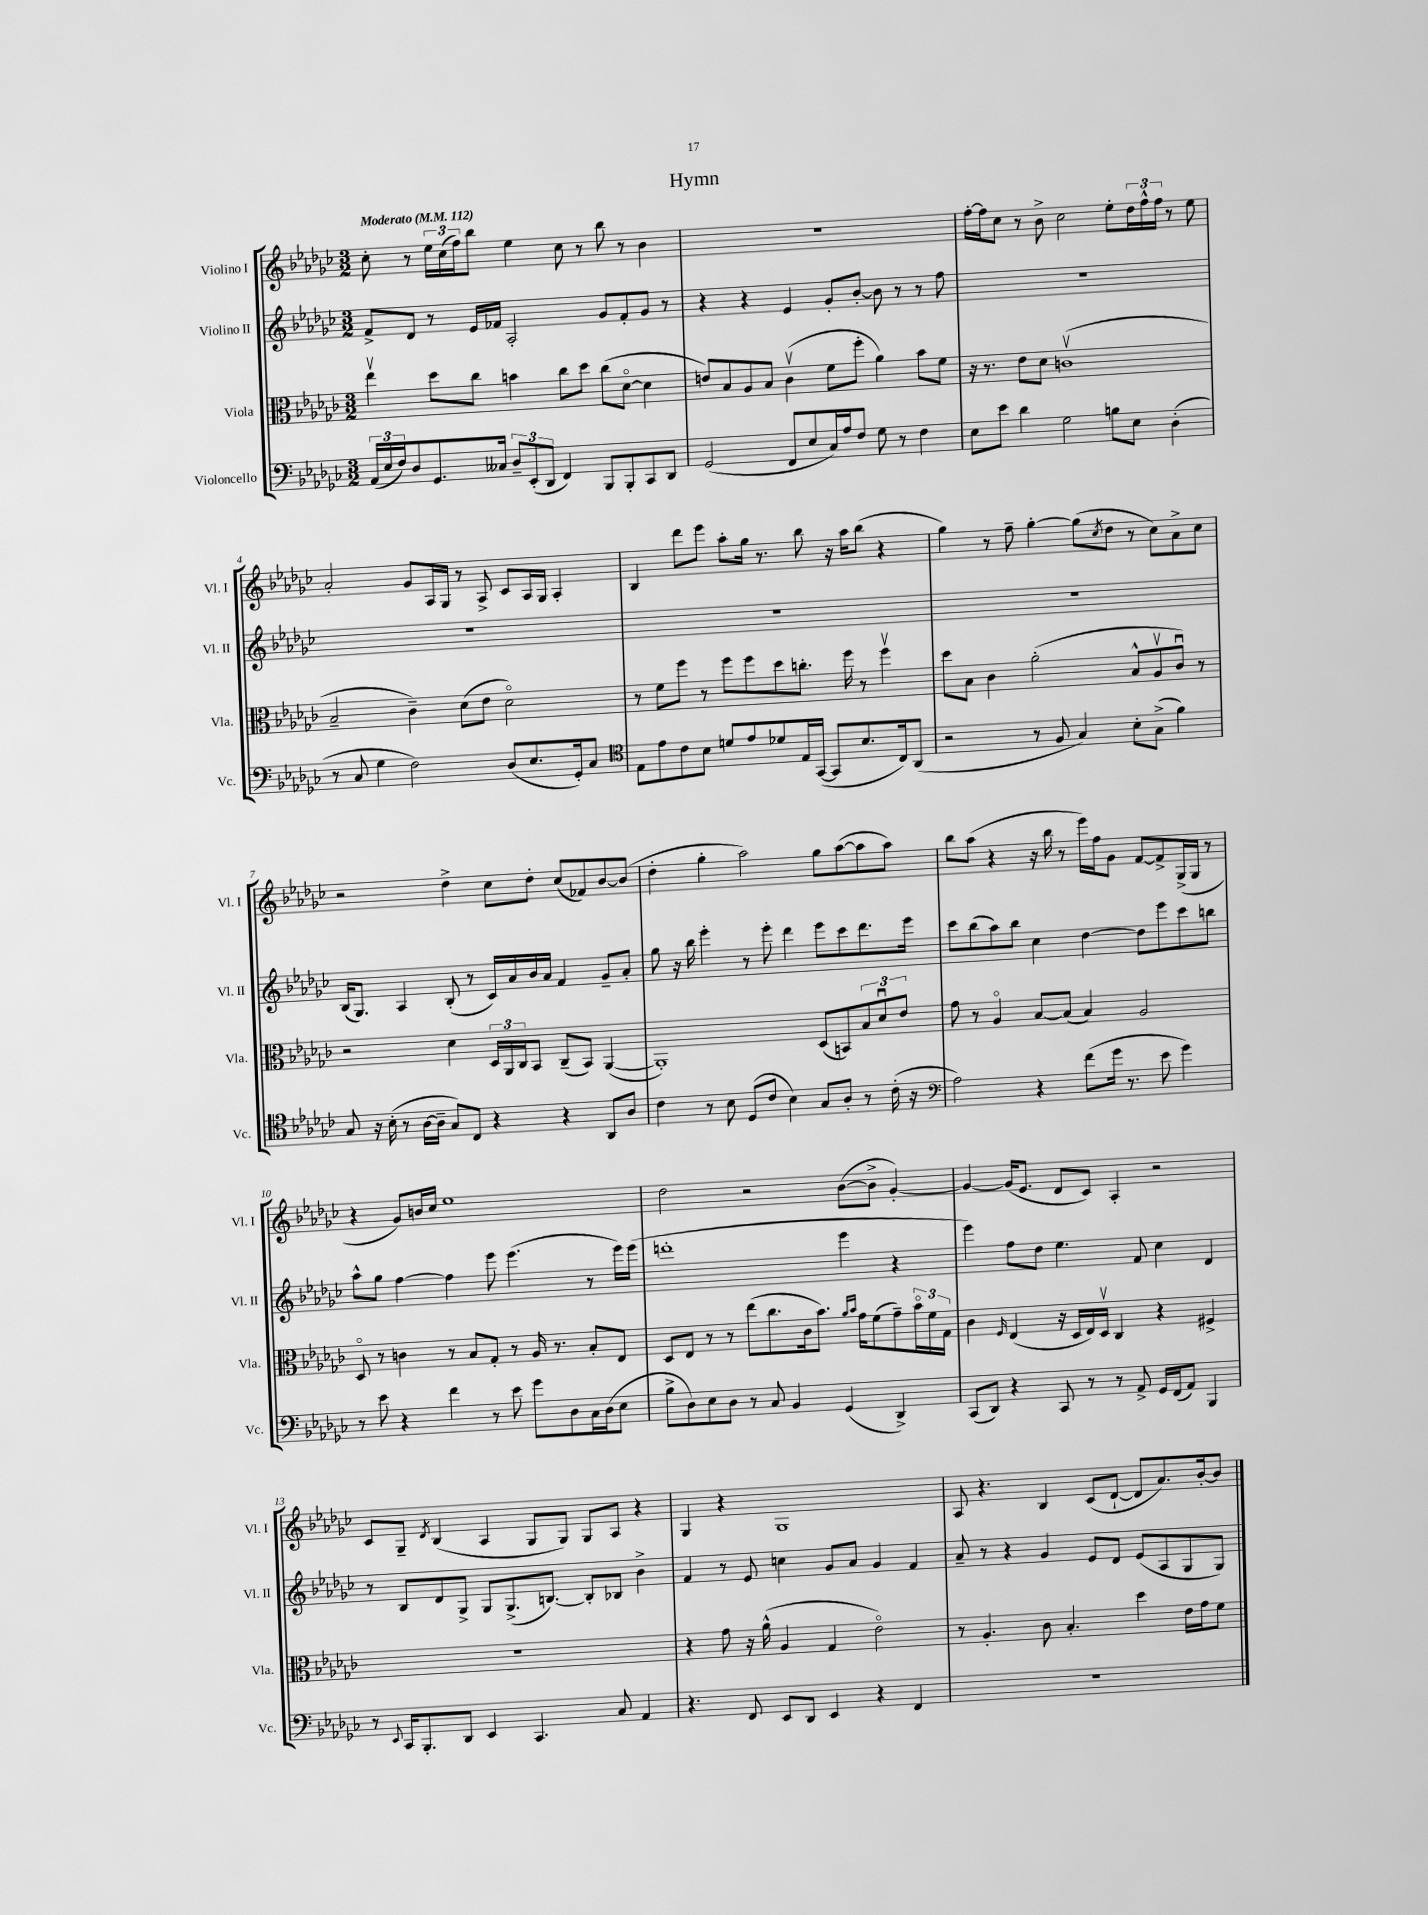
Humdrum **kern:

**kern	**kern	**kern	**kern
*staff4	*staff3	*staff2	*staff1
*clefF4	*clefC3	*clefG2	*clefG2
*k[b-e-a-d-g-c-]	*k[b-e-a-d-g-c-]	*k[b-e-a-d-g-c-]	*k[b-e-a-d-g-c-]
*M3/2	*M3/2	*M3/2	*M3/2
*MM112	*MM112	*MM112	*MM112
(24AA-	4ee-v	8f^	8cc-'
24E-	.	.	.
24F)	.	.	.
8D-	.	8d-	8r
8.GG-	8dd-	8r	24ee-
.	.	.	(24cc-
.	.	.	24ff)
.	8cc-	16e-	8bb-
16C--	.	16f-	.
12D-~	4b	2A-'	4ee-
(12EE-'	.	.	.
12DD-	.	.	.
4FF)	8cc-	.	8cc-
.	8dd-	.	8r
8BBB-	(8cc-	8g-	8bb-
8BBB-'	[8d-o	8f-'	8r
8CC-	4d-]	8g-	4b-
8DD-	.	8r	.
=	=	=	=
(2GG-	8e)	4r	1.r
.	8B-	.	.
.	8A-	4r	.
.	8B-	.	.
8FF	(4c-v	4e-	.
8E-	.	.	.
16C-)	8f	8g-'	.
16A-	.	.	.
8F	8ff'	[8b-'	.
8G-	4a-)	8b-]	.
8r	.	8r	.
4F	8b-	8r	.
.	8f	8ff	.
=	=	=	=
8E-	16r	1.r	[16ff'
.	8.r	.	16ff]
8e-	.	.	8cc-
4d-	8e-	.	8r
.	8d-	.	8b-^
2G-	(1cv	.	2cc-
8B	.	.	8ee-'
8E-	.	.	24dd-
.	.	.	24ff^^
.	.	.	24ff
(4D-'	.	.	8r
.	.	.	8ee-
=	=	=	=
8r	2B-~	1.r	2a-'
8C-	.	.	.
4G-	.	.	.
2F)	4c-~)	.	8g-
.	.	.	16A-
.	.	.	16G-
.	(8d-	.	8r
.	8e-	.	8A-^
(8D-	2d-o)	.	8c-
8.E-	.	.	16A-
.	.	.	16G-
.	.	.	4A-'
16GG-')	.	.	.
8C-	.	.	.
=	=	=	=
*clefC4	*	*	*
8E-	8r	1.r	4B-
8e-	8f	.	.
8c-	8ff	.	8ddd-
8B-	8r	.	8eee-
8d	8ff	.	8aa-'
8e-	8ff	.	16gg-
.	.	.	8.r
8d-	8dd-	.	.
16E-	8.cc'	.	8bb-
([16GG-	.	.	.
8GG-]	.	.	16r
.	16ff	.	16aa-
8.B-	8r	.	(8bb-
.	4ffv	.	4r
16C-)	.	.	.
(8AA-	.	.	.
=	=	=	=
2r	8dd-	1.r	4gg-)
.	8B-	.	.
.	4c-	.	8r
.	.	.	8ff~
8r	(2a-'	.	[4gg-'
8F	.	.	.
4G-)	.	.	(8gg-]
.	.	.	8qcc-
.	.	.	8dd-
8B-'	8B-^^	.	8r
(8G-^	8A-v	.	8cc-)
4f)	8c-u)	.	8a-^
.	8r	.	8cc-
=	=	=	=
8G-	2r	(16B-	2r
.	.	8.G-)	.
16r	.	.	.
(16B-'	.	.	.
8r	.	4A-	.
[16A-	.	.	.
16A-~]	.	.	.
8G-)	4d-	(8B-'	4dd-^
8C-	.	8r	.
4r	24D-	16c-)	8cc-
.	24AA-	.	.
.	.	16a-	.
.	24C-	.	.
.	8BB-	16b-	8dd-'
.	.	16a-	.
4r	(8C-~	4f	(8cc-
.	8BB-)	.	8f-)
8AA-	([4AA-	8g-~	[8b-
8A-	.	8a-'	(8b-]
=	=	=	=
4c-	1AA-'])	8gg-	4dd-'
.	.	16r	.
.	.	16bb-	.
8r	.	4eee-'	4gg-'
8B-	.	.	.
(8D-	.	8r	2aa-)
8c-	.	8eee-'	.
4B-)	.	4ddd-	.
8G-	(8D-	8eee-	8gg-
8A-'	8BB)	8ccc-	([8aa-
8r	12B-	8.ddd-	8aa-]
.	12d-u	.	.
(16c-'	.	.	8aa-)
.	12e-	.	.
16r	.	16eee-	.
=	=	=	=
*clefF4	*	*	*
2A-)	8g-	8ccc-	8bb-
.	8r	(8bb-	(8aa-
.	4A-o	8aa-)	4r
.	.	8bb-	.
4r	[8B-	4cc-	16r
.	.	.	16bb-
.	(8B-]	.	8r
(8f	4B-)	[4dd-	16eee-)
.	.	.	16ff
16g-	.	.	8g-
8.r	.	.	.
.	2A-	8dd-]	[8f
8e-	.	8eee-	8f^]
4g-)	.	8ccc-	(16G-^
.	.	.	16G-
.	.	8bb	8r
=	=	=	=
8r	8D-o	8aa-^^	4r
8e-	8r	8gg-	.
4r	4c	[4ff	8g-)
.	.	.	16b
.	.	.	16cc-
4f	8r	4ff]	1ee-
.	8B-	.	.
8r	8G-'	8eee-	.
8e-	8r	(4.eee-	.
8g-	16A-	.	.
.	8.r	.	.
8D-	.	.	.
16C-	8B-'	8r	.
(16D-	.	.	.
8E-	8E-	16eee-)	.
.	.	(16eee-	.
=	=	=	=
8B-^	8D-	1ddd'	2dd-
8D-)	8E-	.	.
8E-	8r	.	.
8D-	8r	.	.
8r	(8ee-	.	2r
8C-	8.cc-	.	.
4BB-	.	.	.
.	16c-	.	.
.	8.b-)	.	.
(4GG-	.	4eee-	([8b-
.	16qqa-	.	.
.	16qqb-	.	.
.	16g-	.	.
.	(8f	.	8b-^]
4DD-^)	8g-~)	4r	[4g-')
.	24b-o	.	.
.	24f	.	.
.	24G-	.	.
=	=	=	=
(8CC-	4c-	4eee-)	4g-_
8DD-)	.	.	.
.	16qqF	.	.
4r	(4E-	8ff	(16g-]
.	.	.	8.e-
.	.	8dd-	.
8CC-	16r	4.ee-	8d-
.	16D-	.	.
8r	16E-)	.	8c-)
.	16D-v	.	.
8r	4C-	.	4A-'
8AA-^	.	8f	.
16GG-	4r	4cc-	2r
(16FF	.	.	.
8AA-)	.	.	.
4BBB-	4F#^	4d-	.
=	=	=	=
8r	1.r	8r	8c-
8qqEE-	.	.	.
16CC-	.	8B-	8G-~
8.BBB-'	.	.	.
.	.	.	8qd-
.	.	8d-	(4B-
8DD-	.	8G-^	.
4EE-	.	8G-	4A-
.	.	(8.G-^	.
4.CC-	.	.	8G-
.	.	[8.B)	.
.	.	.	8G-)
.	.	8B']	8G-
8C-	.	8B-	8A-
4AA-	.	4b-^	4r
=	=	=	=
4.r	4r	4f	4G-
.	8g-	8r	4r
8FF	16r	8e-	.
.	(16a-^^	.	.
8EE-	4A-	4cc	1G-
8DD-	.	.	.
4EE-	4G-	8g-	.
.	.	8a-	.
4r	2e-o)	4g-	.
4FF	.	4f	.
=	=	=	=
1.r	8r	8a-~	8A-
.	4.A-'	8r	4.r
.	.	4r	.
.	8c-	4g-	4B-
.	4.B-'	.	.
.	.	8e-	(8c-
.	.	8d-	[8d-`
.	4dd-	(8e-	8d-]
.	.	8A-	8.a-)
.	16e-	8G-	.
.	16g-	.	[16b-'
.	8f	8G-)	8b-]
==	==	==	==
*-	*-	*-	*-
